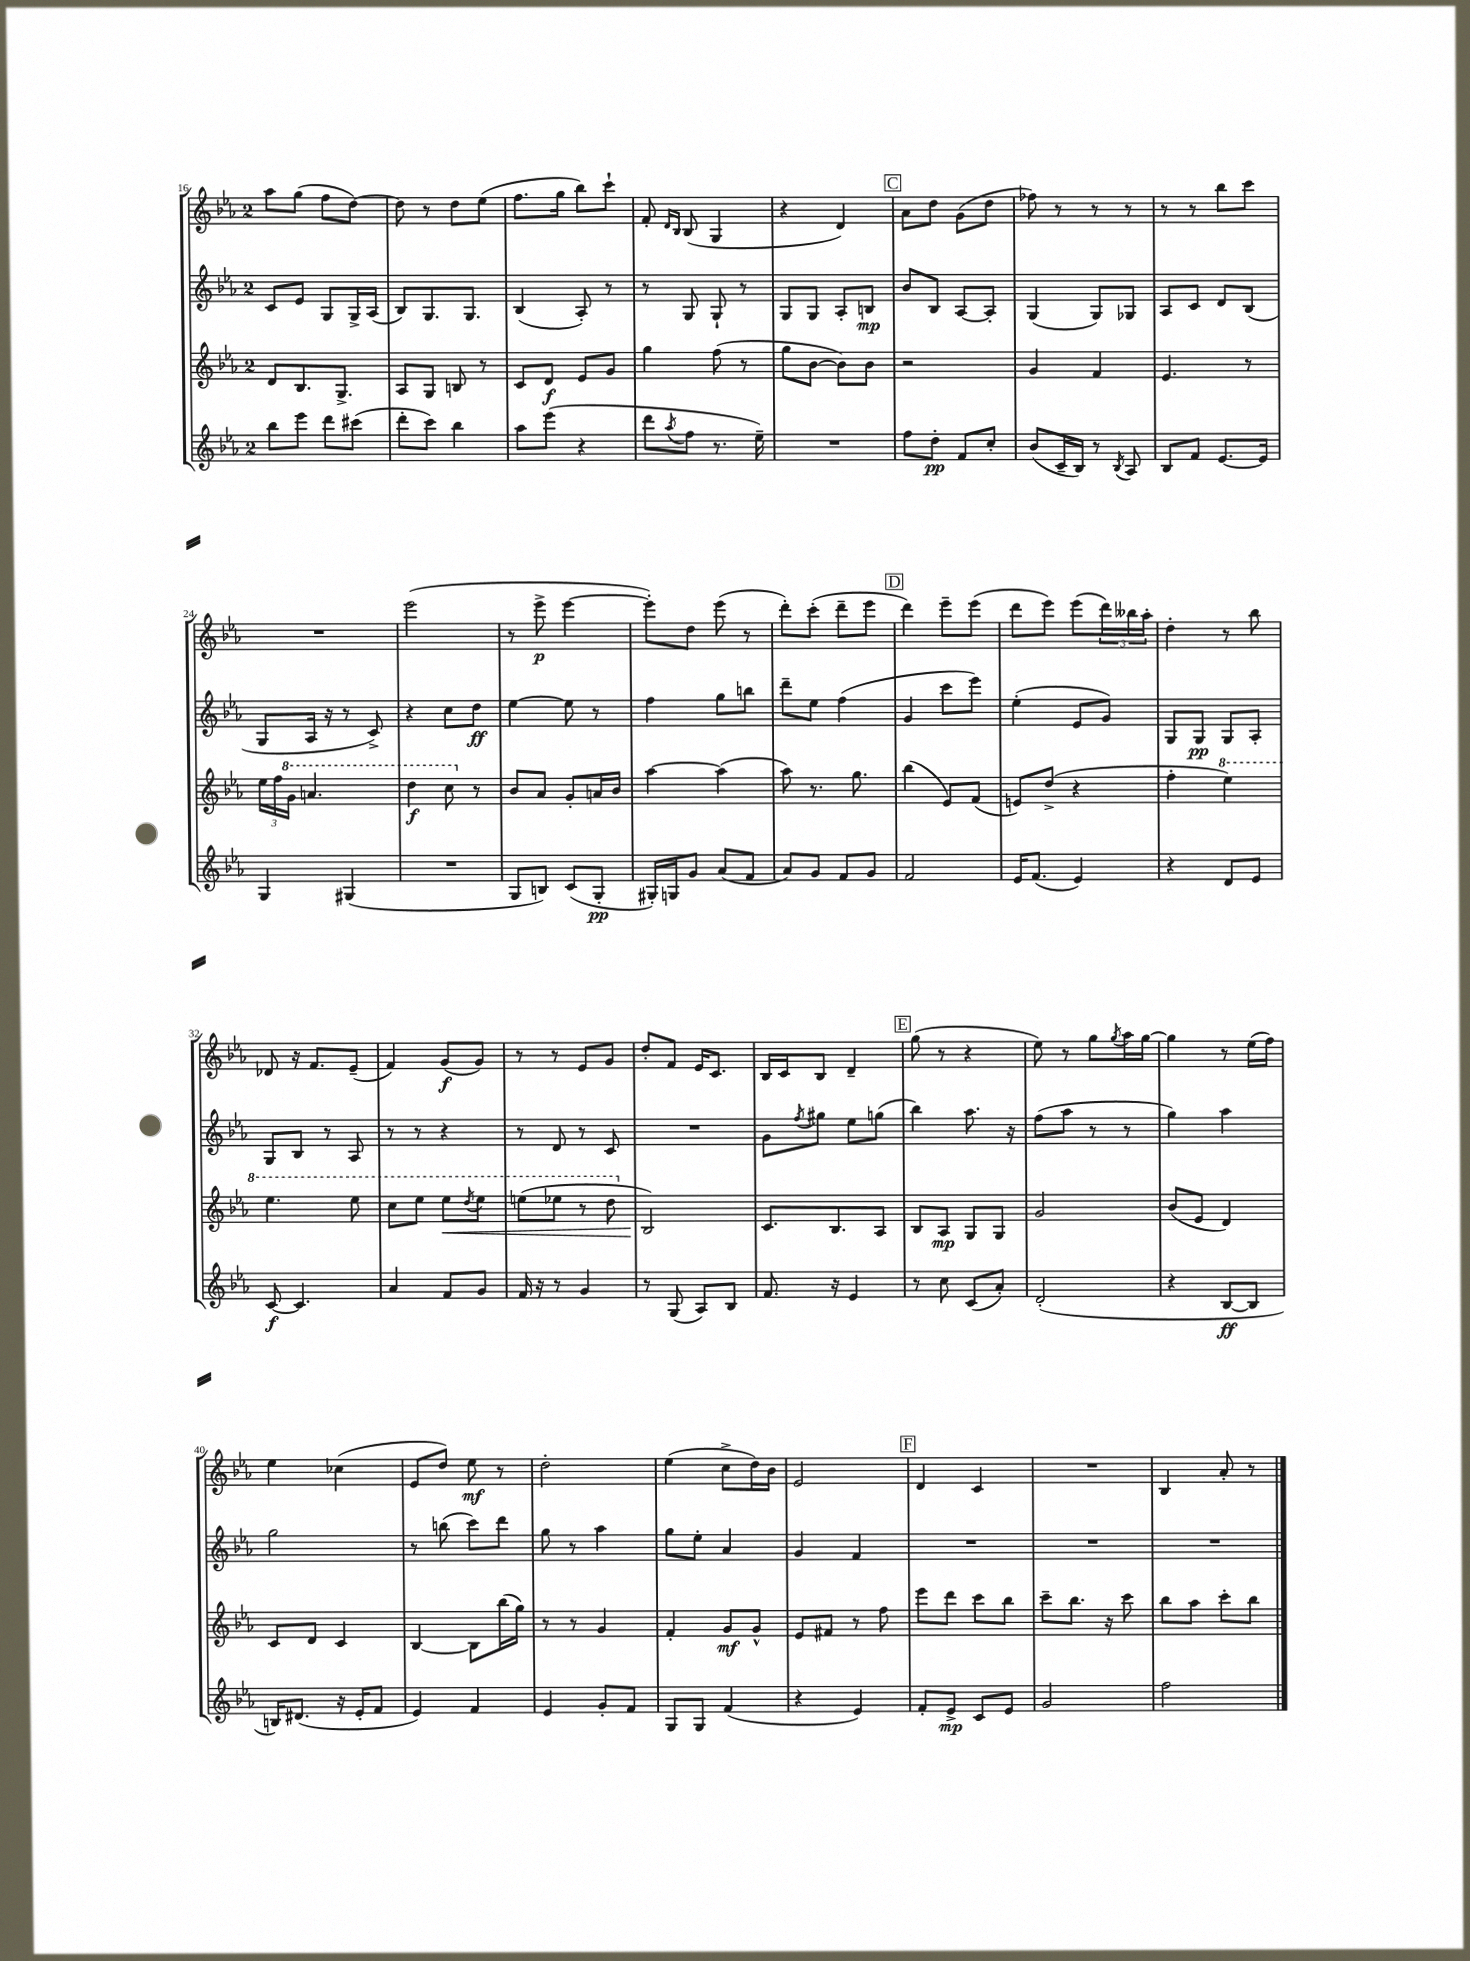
<<
\new StaffGroup <<
\new Staff = "s0" {
    \clef treble \key ees \major \once \override Staff.TimeSignature.style = #'single-digit \time 2/4
    aes''8 g''8( f''8 d''8~) |
    d''8 r8 d''8 ees''8( |
    f''8. g''16 bes''8) c'''8-! |
    f'8-. \grace { d'16 bes16 } bes8( g4 |
    r4 d'4) |
    \mark \markup { \box "C" } aes'8 d''8 g'8( d''8 |
    fes''8) r8 r8 r8 |
    r8 r8 bes''8 c'''8 |
    R2 |
    ees'''2( |
    r8 ees'''8->\p ees'''4~ |
    ees'''8-.) d''8 ees'''8( r8 |
    d'''8-.) c'''8-.( d'''8-- ees'''8 |
    \mark \markup { \box "D" } d'''4) ees'''8-- ees'''8( |
    d'''8 ees'''8) ees'''8( \tuplet 3/2 { d'''16) beses''16 aes''16-. } |
    d''4-. r8 bes''8 |
    des'8 r16 f'8. ees'8--( |
    f'4) g'8\f( g'8) |
    r8 r8 ees'8 g'8 |
    d''8-. f'8 ees'16 c'8. |
    bes16 c'16 bes8 d'4-- |
    \mark \markup { \box "E" } g''8( r8 r4 |
    ees''8) r8 g''8 \acciaccatura { g''8 } aes''16 g''16~ |
    g''4 r8 ees''16( f''16) |
    ees''4 ces''4( |
    ees'8 d''8) ees''8\mf r8 |
    d''2-. |
    ees''4( c''8-> d''16) bes'16 |
    ees'2 |
    \mark \markup { \box "F" } d'4 c'4 |
    R2 |
    bes4 aes'8-. r8 \bar "|." |
}
\new Staff = "s1" {
    \clef treble \key ees \major \once \override Staff.TimeSignature.style = #'single-digit \time 2/4
    c'8 ees'8 g8 g16-> aes16( |
    bes8) g8. g8. |
    bes4( aes8-.) r8 |
    r8 g8 g8-! r8 |
    g8 g8 aes8-. b8\mp |
    \mark \markup { \box "C" } bes'8 bes8 aes8~ aes8-. |
    g4( g8) ges8 |
    aes8 c'8 d'8 bes8( |
    g8 aes16 r16 r8 c'8->) |
    r4 c''8 d''8\ff |
    ees''4~ ees''8 r8 |
    f''4 g''8 b''8 |
    d'''8-- ees''8 f''4( |
    \mark \markup { \box "D" } g'4 c'''8 ees'''8) |
    ees''4-.( ees'8 g'8) |
    g8 g8\pp g8 aes8-. |
    g8 bes8 r8 aes8 |
    r8 r8 r4 |
    r8 d'8 r8 c'8 |
    R2 |
    g'8 \acciaccatura { f''8 } gis''8 ees''8 g''8( |
    \mark \markup { \box "E" } bes''4) aes''8. r16 |
    f''8( aes''8 r8 r8 |
    g''4) aes''4 |
    g''2 |
    r8 b''8( c'''8) d'''8 |
    g''8 r8 aes''4 |
    g''8 ees''8-. aes'4 |
    g'4 f'4 |
    \mark \markup { \box "F" } R2 |
    R2 |
    R2 \bar "|." |
}
\new Staff = "s2" {
    \clef treble \key ees \major \once \override Staff.TimeSignature.style = #'single-digit \time 2/4
    d'8 bes8. g8.-> |
    aes8 g8 b8 r8 |
    c'8 d'8\f ees'8 g'8 |
    g''4 f''8( r8 |
    g''8 bes'8~ bes'8) bes'8 |
    \mark \markup { \box "C" } r2 |
    g'4 f'4 |
    ees'4. r8 |
    \tuplet 3/2 { ees''16 f''16 \ottava #1 g''16 } a''4. |
    d'''4\f c'''8 \ottava #0 r8 |
    bes'8 aes'8 g'8-. a'16 bes'16 |
    aes''4~ aes''4( |
    aes''8) r8. g''8. |
    \mark \markup { \box "D" } bes''4( ees'8) f'8( |
    e'8) d''8->( r4 |
    f''4-. \ottava #1 ees'''4) |
    ees'''4. ees'''8 |
    c'''8 ees'''8 ees'''8\< \acciaccatura { d'''8 } ees'''8 |
    e'''8( ees'''8 r8 d'''8 \ottava #0 |
    bes2\!) |
    c'8. bes8. aes8 |
    \mark \markup { \box "E" } bes8 aes8\mp g8 g8 |
    g'2 |
    bes'8( ees'8 d'4) |
    c'8 d'8 c'4 |
    bes4~ bes8 bes''16( g''16) |
    r8 r8 g'4 |
    f'4-. g'8\mf g'8-^ |
    ees'8 fis'8 r8 f''8 |
    \mark \markup { \box "F" } ees'''8 d'''8 c'''8 bes''8 |
    c'''8-- bes''8. r16 c'''8 |
    bes''8 aes''8 c'''8-. bes''8 \bar "|." |
}
\new Staff = "s3" {
    \clef treble \key ees \major \once \override Staff.TimeSignature.style = #'single-digit \time 2/4
    bes''8 ees'''8 d'''8 cis'''8( |
    d'''8-. c'''8) bes''4 |
    aes''8 ees'''8( r4 |
    d'''8 \acciaccatura { aes''8 } f''8 r8. ees''16--) |
    R2 |
    \mark \markup { \box "C" } f''8 d''8-.\pp f'8 c''8-. |
    bes'8( c'16-- bes16) r8 \acciaccatura { bes8 } aes8 |
    bes8 f'8 ees'8.~ ees'16 |
    g4 gis4( |
    R2 |
    g8 b8) c'8( g8-.\pp |
    gis16-.) g16 g'8 aes'8( f'8 |
    aes'8) g'8 f'8 g'8 |
    \mark \markup { \box "D" } f'2 |
    ees'16 f'8.( ees'4) |
    r4 d'8 ees'8 |
    c'8~\f c'4. |
    aes'4 f'8 g'8 |
    f'16 r16 r8 g'4 |
    r8 g8( aes8) bes8 |
    f'8. r16 ees'4 |
    \mark \markup { \box "E" } r8 c''8 c'8( aes'8-.) |
    d'2-.( |
    r4 bes8~\ff bes8 |
    b16) dis'8.( r16 ees'16-. f'8 |
    ees'4) f'4 |
    ees'4 g'8-. f'8 |
    g8 g8 f'4( |
    r4 ees'4) |
    \mark \markup { \box "F" } f'8-. ees'8->\mp c'8 ees'8 |
    g'2 |
    f''2 \bar "|." |
}
>>
>>
\layout { \context { \Score currentBarNumber = #16 } }
